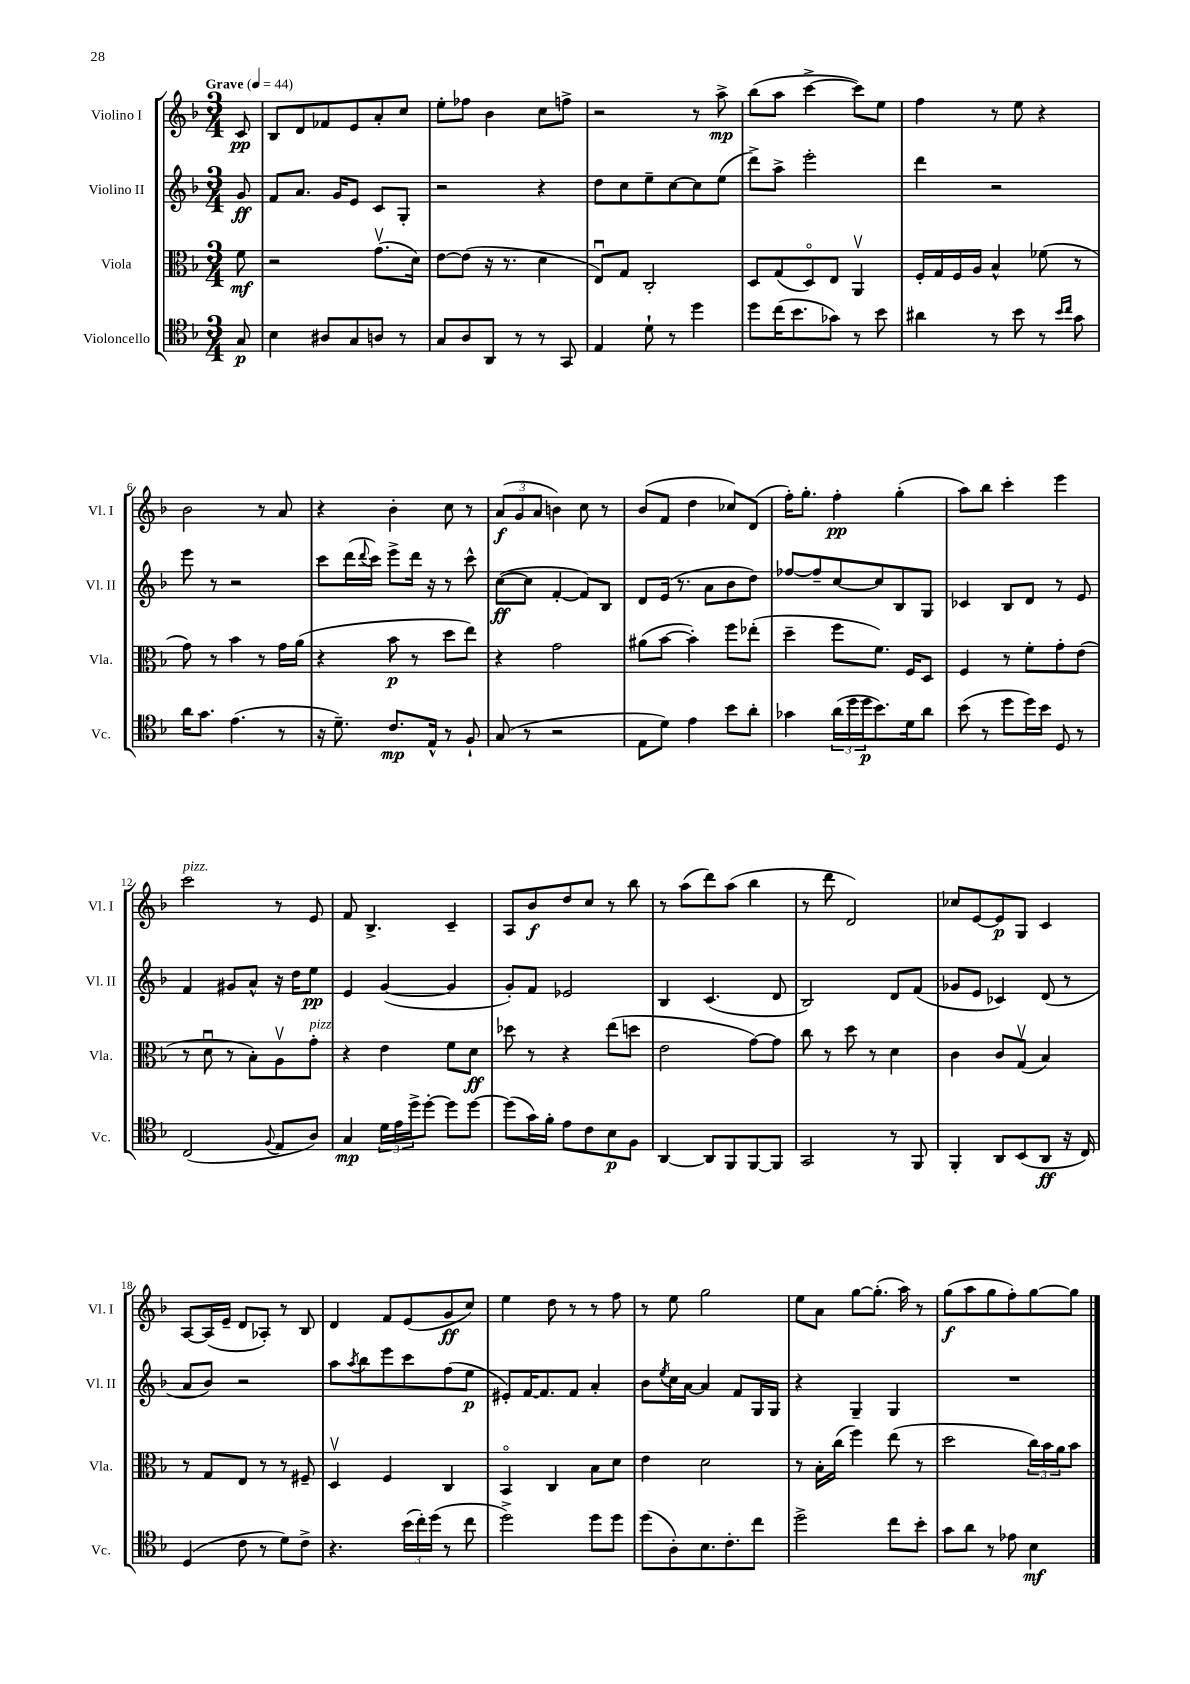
<<
\new StaffGroup <<
\new Staff = "s0" \with { instrumentName = "Violino I" shortInstrumentName = "Vl. I" } {
    \clef treble \key f \major \numericTimeSignature \time 3/4 \partial 8 \tempo "Grave" 4 = 44
    c'8\pp |
    bes8 d'8 fes'8 e'8 a'8-. c''8 |
    e''8-. fes''8 bes'4 c''8 f''8-> |
    r2 r8 a''8->\mp |
    bes''8( a''8 c'''4~-> c'''8) e''8 |
    f''4 r8 e''8 r4 |
    bes'2 r8 a'8 |
    r4 bes'4-. c''8 r8 |
    \tuplet 3/2 { a'8\f( g'8 a'8 } b'4) c''8 r8 |
    bes'8( f'8 d''4 ces''8) d'8( |
    f''16-.) g''8.-. f''4-.\pp g''4-.( |
    a''8) bes''8 c'''4-. e'''4 |
    c'''2^\markup { \italic "pizz." } r8 e'8 |
    f'8 bes4.-> c'4-- |
    a8 bes'8\f d''8 c''8 r8 bes''8 |
    r8 a''8( d'''8) a''8( bes''4 |
    r8 d'''8 d'2) |
    ces''8 e'8~ e'8\p g8 c'4 |
    a8~ a16( e'16-- d'8 aes8-.) r8 bes8 |
    d'4 f'8 e'8( g'8\ff c''8) |
    e''4 d''8 r8 r8 f''8 |
    r8 e''8 g''2 |
    e''8 a'8 g''8~ g''8.-.( a''16) r8 |
    g''8\f( a''8 g''8 f''8-.) g''8~ g''8 \bar "|." |
}
\new Staff = "s1" \with { instrumentName = "Violino II" shortInstrumentName = "Vl. II" } {
    \clef treble \key f \major \numericTimeSignature \time 3/4 \partial 8
    g'8\ff |
    f'8 a'8. g'16 e'8 c'8 g8-. |
    r2 r4 |
    d''8 c''8 e''8-- c''8~ c''8 e''8( |
    d'''8->) a''8-> e'''2-. |
    d'''4 r2 |
    e'''8 r8 r2 |
    c'''8 d'''16( \appoggiatura { d'''8 } c'''16) e'''8-> d'''16 r16 r8 c'''8-^ |
    c''8~\ff( c''8 f'4~-. f'8) bes8 |
    d'8 e'16( r8. a'8 bes'8 d''8) |
    fes''8~ fes''8-- c''8~ c''8 bes8 g8 |
    ces'4 bes8 d'8 r8 e'8 |
    f'4 gis'8 a'8-^ r16 d''16 e''8\pp |
    e'4 g'4~( g'4 |
    g'8-.) f'8 ees'2 |
    bes4 c'4.( d'8 |
    bes2) d'8 f'8( |
    ges'8 e'8 ces'4) d'8( r8 |
    a'8 bes'8) r2 |
    a''8 \acciaccatura { a''8 } bes''8 e'''8 c'''8 f''8( e''8\p |
    eis'8-.) f'16~ f'8. f'8 a'4-. |
    bes'8 \acciaccatura { e''8 } c''16 a'16~ a'4 f'8 g16 g16 |
    r4 g4-- g4 |
    R2. \bar "|." |
}
\new Staff = "s2" \with { instrumentName = "Viola" shortInstrumentName = "Vla." } {
    \clef alto \key f \major \numericTimeSignature \time 3/4 \partial 8
    f'8\mf |
    r2 g'8.\upbow( d'16) |
    e'8~ e'8( r16 r8. d'4 |
    e8\downbow) g8 c2-. |
    d8 g8( d8\flageolet) e8 a,4\upbow |
    f16-. g16 f16 a16 bes4-^ fes'8( r8 |
    g'8) r8 bes'4 r8 g'16 a'16( |
    r4 bes'8\p r8 d''8 e''8) |
    r4 g'2 |
    ais'8( bes'8~ bes'4-.) f''8 ees''8-.( |
    d''4-- f''8 f'8.) f16 d8 |
    f4 r8 f'8-. g'8-. e'8( |
    r8 d'8\downbow r8 bes8-.) a8\upbow g'8-.^\markup { \italic "pizz." } |
    r4 e'4 f'8 d'8\ff |
    des''8 r8 r4 e''8( d''8 |
    e'2 g'8~) g'8 |
    c''8 r8 d''8 r8 d'4 |
    c'4 c'8 g8\upbow( bes4) |
    r8 g8 e8 r8 r8 fis8-- |
    d4\upbow f4 c4 |
    bes,4\flageolet c4 bes8 d'8 |
    e'4 d'2 |
    r8 bes16-. c''16( f''4) e''8( r8 |
    d''2 \tuplet 3/2 { c''16) bes'16 a'16 } bes'8 \bar "|." |
}
\new Staff = "s3" \with { instrumentName = "Violoncello" shortInstrumentName = "Vc." } {
    \clef tenor \key f \major \numericTimeSignature \time 3/4 \partial 8
    g8\p |
    bes4 ais8 g8 a8 r8 |
    g8 a8 a,8 r8 r8 g,8 |
    e4 d'8-! r8 d''4 |
    d''8 c''16( bes'8. ges'8) r8 bes'8 |
    ais'4 r8 bes'8 r8 \grace { bes'16 c''16 } g'8 |
    a'16 g'8. e'4.( r8 |
    r16 d'8.--) c'8.\mp e16-^ r8 f8-! |
    g8( r8 r2 |
    e8 d'8) e'4 bes'8 a'8-. |
    ges'4 \tuplet 3/2 { a'16( d''16 d''16\p } bes'8.) d'16 a'8 |
    bes'8( r8 d''8 d''16) bes'16 d8 r8 |
    c2( \appoggiatura { f8 } e8 a8) |
    g4\mp \tuplet 3/2 { d'16 e'16 d''16-> } d''8~-. d''8 d''8~ |
    d''8( g'16) f'16-. e'8 c'8 bes8\p f8 |
    a,4~ a,8 f,8 f,8~ f,8 |
    g,2 r8 f,8 |
    f,4-. a,8 bes,8( a,8\ff r16 c16) |
    d4( c'8 r8 d'8) c'8-> |
    r4. \tuplet 3/2 { bes'16( c''16-.) d''16( } r8 c''8 |
    d''2->) d''8 d''8 |
    d''8( a8-.) bes8. c'8.-. c''8 |
    d''2-> c''8 bes'8-. |
    g'8 a'8 r8 ees'8 bes4\mf \bar "|." |
}
>>
>>
